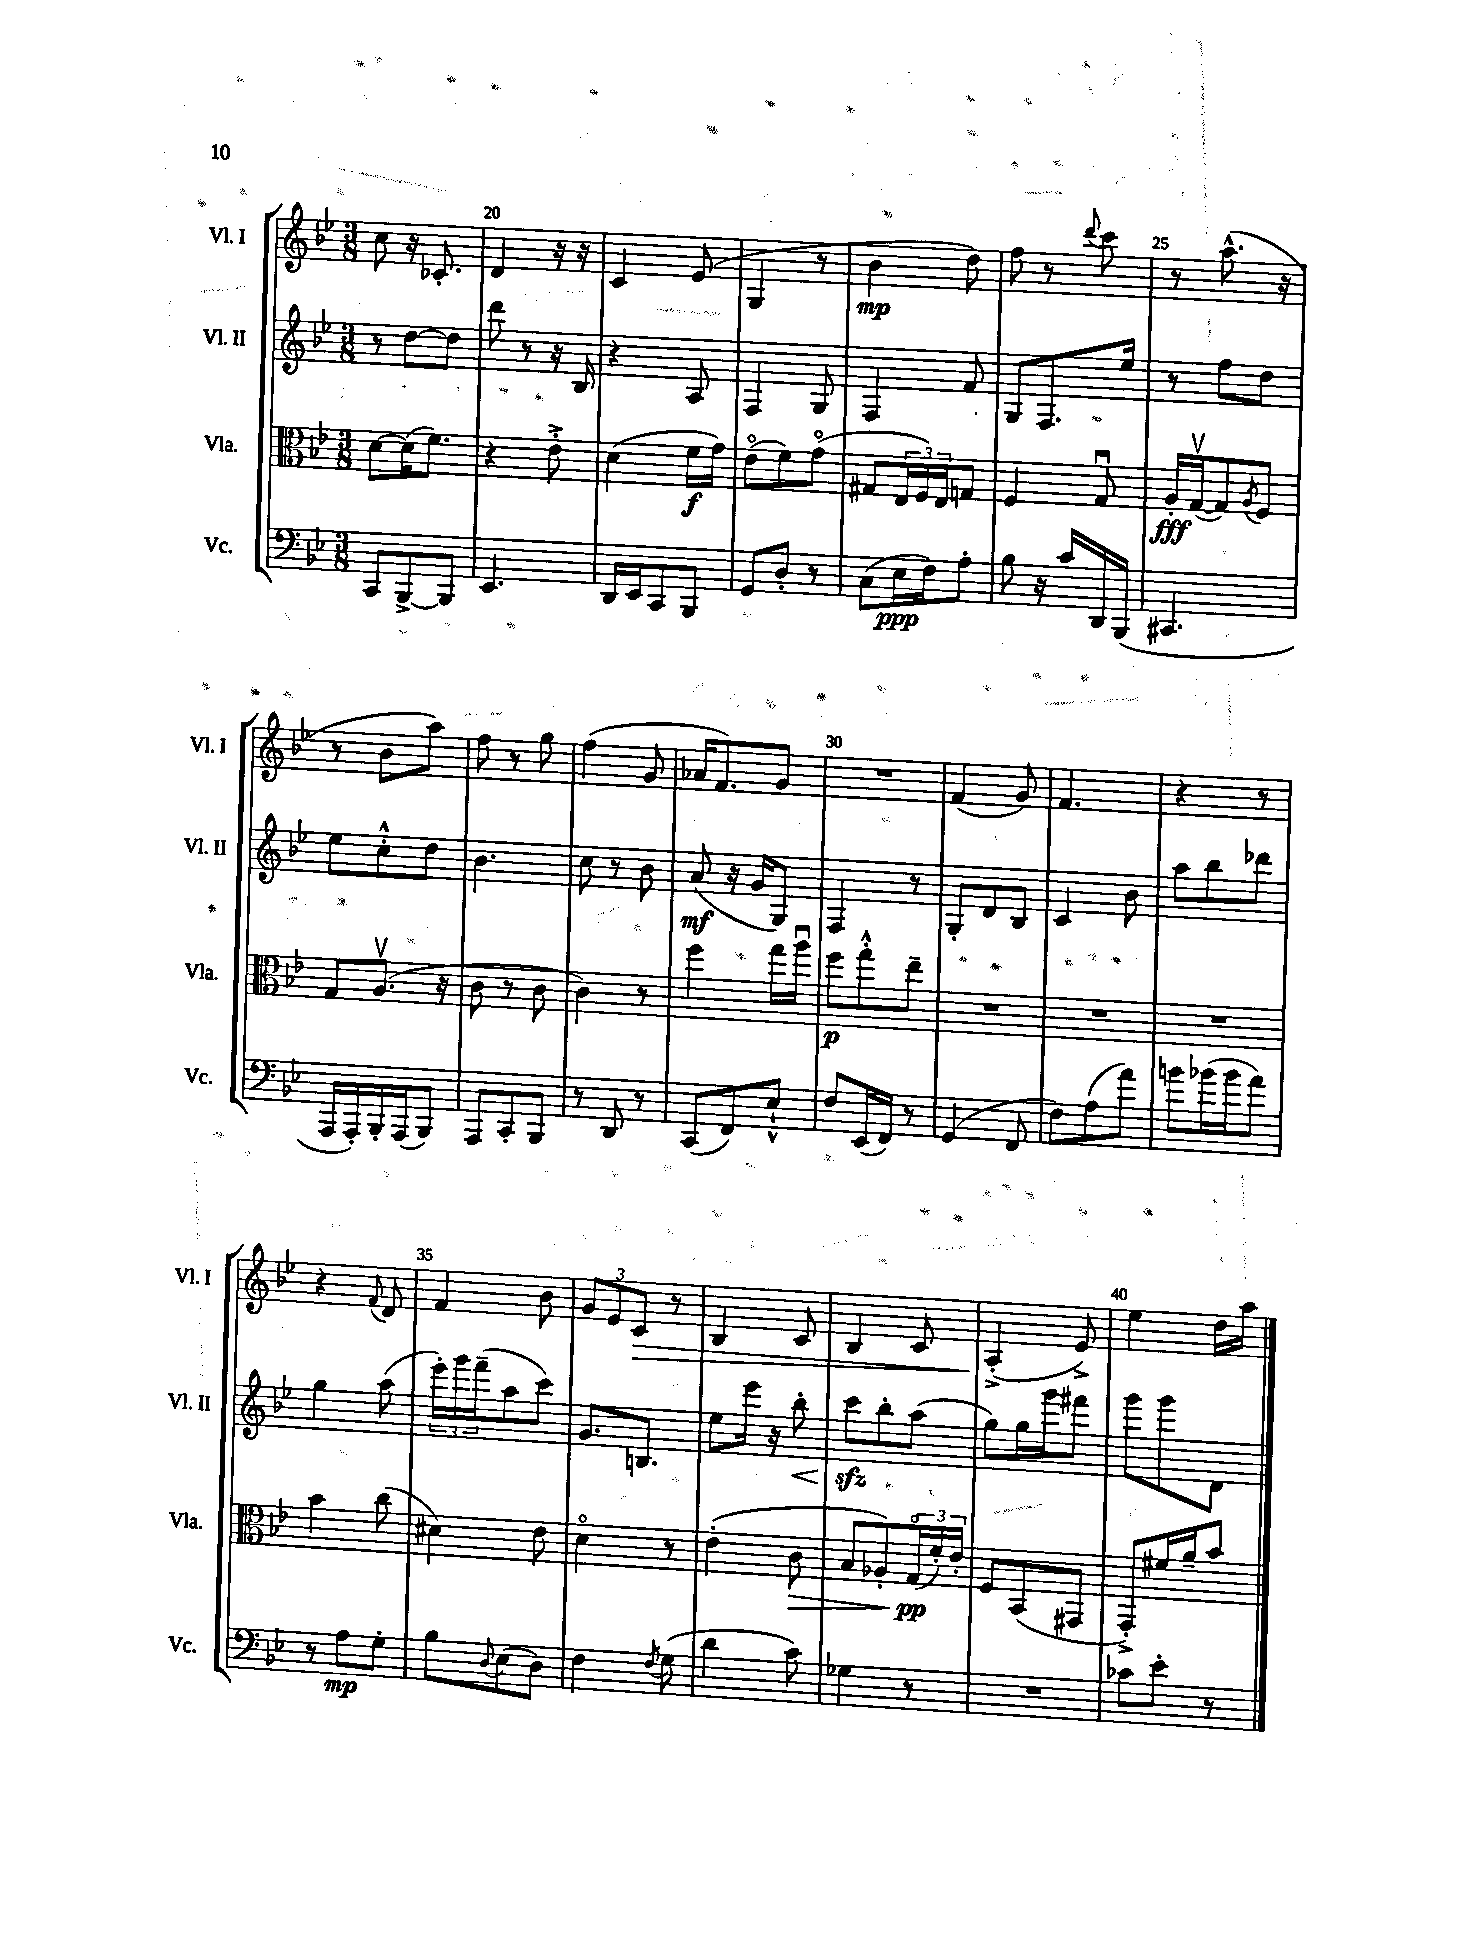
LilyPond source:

<<
\new StaffGroup <<
\new Staff = "s0" \with { instrumentName = "Vl. I" shortInstrumentName = "Vl. I" } {
    \clef treble \key bes \major \numericTimeSignature \time 3/8
    c''8 r16 ces'8.-. |
    d'4 r16 r16 |
    c'4 ees'8( |
    g4 r8 |
    bes'4\mp d''8) |
    f''8 r8 \appoggiatura { d'''8 } c'''8 |
    r8 a''8.-^( r16 |
    r8 bes'8 a''8) |
    f''8 r8 g''8 |
    f''4( g'8 |
    aes'16 f'8.) g'8 |
    R4. |
    f'4( g'8) |
    f'4. |
    r4 r8 |
    r4 \appoggiatura { f'8 } d'8 |
    f'4 bes'8 |
    \tuplet 3/2 { g'8 ees'8 c'8\> } r8 |
    bes4 c'8 |
    bes4 c'8 |
    a4-.->\!( ees'8->) |
    ees''4 d''16 a''16 \bar "|." |
}
\new Staff = "s1" \with { instrumentName = "Vl. II" shortInstrumentName = "Vl. II" } {
    \clef treble \key bes \major \numericTimeSignature \time 3/8
    r8 d''8~ d''8 |
    d'''8 r8 r16 bes16 |
    r4 a8 |
    f4 g8 |
    f4 f'8 |
    g8 f8. ees''16 |
    r8 f''8 d''8 |
    ees''8 c''8-.-^ d''8 |
    bes'4. |
    c''8 r8 bes'8 |
    a'8\mf( r16 g'16 g8) |
    f4 r8 |
    g8-. d'8 bes8 |
    c'4 bes'8 |
    a''8 bes''8 des'''8 |
    g''4 a''8( |
    \tuplet 3/2 { ees'''16-.) g'''16 f'''16--( } a''8 c'''8) |
    g'8. b8. |
    ees''8 ees'''16 r16 bes''8-.\< |
    c'''8\sfz\! bes''8-. a''8( |
    g''8) g''16 g'''16 fis'''8 |
    g'''8 g'''8 d'8 \bar "|." |
}
\new Staff = "s2" \with { instrumentName = "Vla." shortInstrumentName = "Vla." } {
    \clef alto \key bes \major \numericTimeSignature \time 3/8
    d'8~ d'16( f'8.) |
    r4 ees'8-.-> |
    d'4( f'16\f g'16) |
    ees'8\flageolet( f'8) g'8\flageolet( |
    gis8 \tuplet 3/2 { ees16 f16) ees16 } g8 |
    f4 g8\downbow |
    a16-.\fff g16~\upbow( g8) \acciaccatura { a8 } f8 |
    g8 a8.\upbow( r16 |
    c'8 r8 c'8 |
    c'4) r8 |
    f''4 g''16 a''16\downbow |
    f''8\p g''8-.-^ ees''8-- |
    R4. |
    R4. |
    R4. |
    bes'4 c''8( |
    dis'4) ees'8 |
    d'4\flageolet r8 |
    ees'4-.( c'8\> |
    bes8 aes8-.) \tuplet 3/2 { g16\flageolet\pp\!( f'16-.) ees'16-. } |
    f8 bes,8( gis,8 |
    g,8-.->) fis'16 a'16-- bes'8 \bar "|." |
}
\new Staff = "s3" \with { instrumentName = "Vc." shortInstrumentName = "Vc." } {
    \clef bass \key bes \major \numericTimeSignature \time 3/8
    c,8 bes,,8~-> bes,,8 |
    ees,4. |
    d,16 ees,16 c,8 bes,,8 |
    g,8 d8-. r8 |
    c8( ees16\ppp f16) a8-. |
    bes8 r16 c'16 d,16 bes,,16( |
    cis,4. |
    a,,16 a,,16-.) bes,,16-. a,,16( bes,,8) |
    a,,8 c,8-. bes,,8 |
    r8 d,8 r8 |
    c,8( f,8) ees8-!-^ |
    f8 ees,16( f,16) r8 |
    g,4( f,8 |
    f8) a8( a'8) |
    b'8 bes'16( bes'16 a'8) |
    r8 a8\mp g8-. |
    bes8 \appoggiatura { d8 } ees8( d8) |
    f4 \acciaccatura { f8 } g8( |
    d'4 c'8) |
    ges4 r8 |
    R4. |
    ces'8 ees'8-. r8 \bar "|." |
}
>>
>>
\layout { \context { \Score currentBarNumber = #19 \override BarNumber.break-visibility = ##(#f #t #t) barNumberVisibility = #(every-nth-bar-number-visible 5) } }
